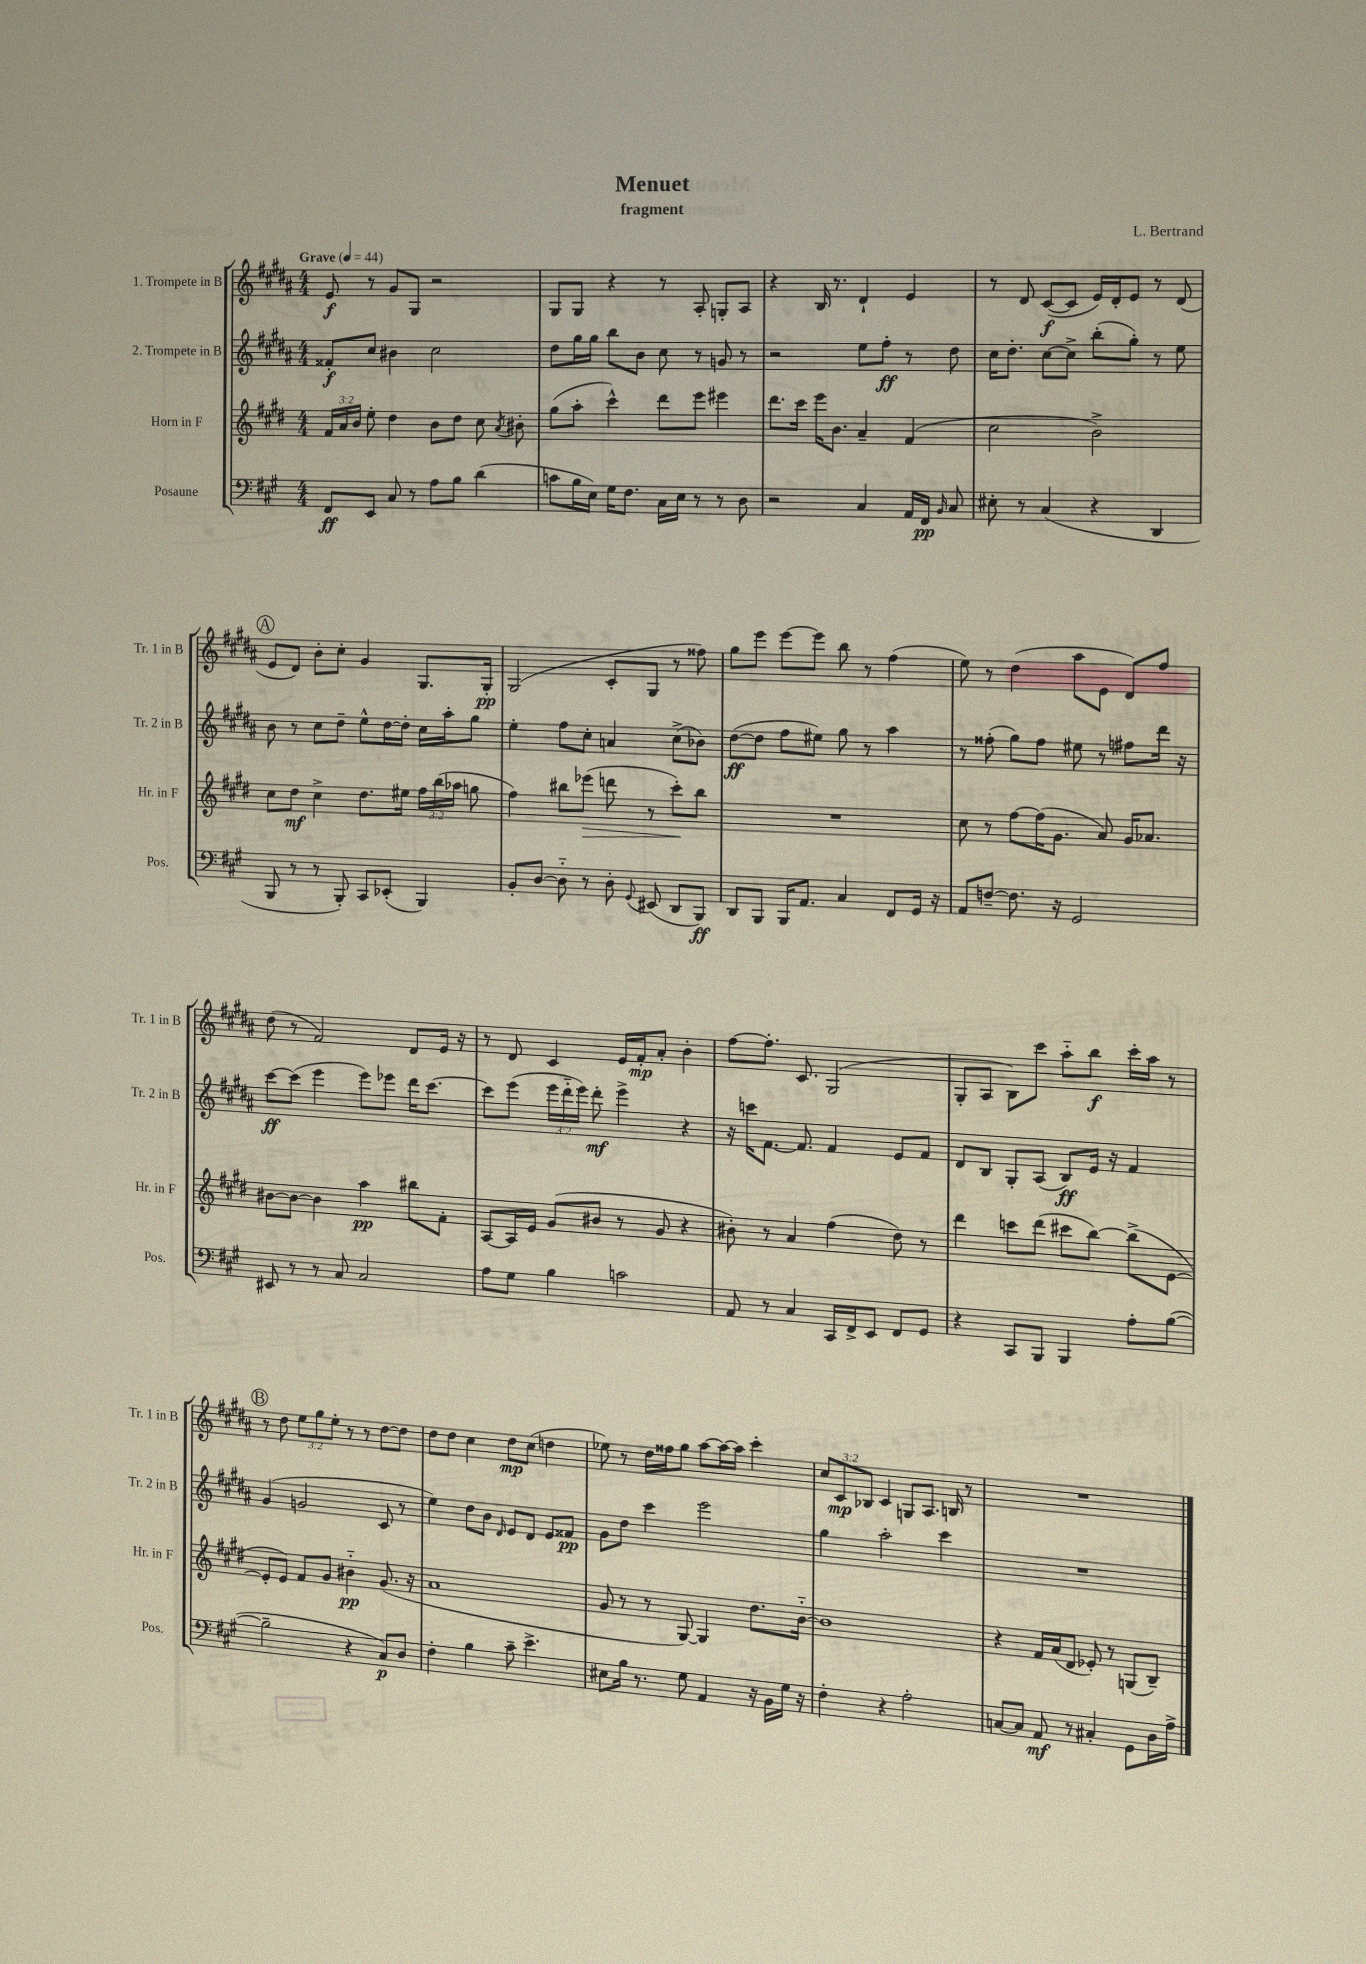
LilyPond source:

\header { title = "Menuet" composer = "L. Bertrand" subtitle = "fragment" }
<<
\new StaffGroup <<
\new Staff = "s0" \with { instrumentName = "1. Trompete in B" shortInstrumentName = "Tr. 1 in B" } {
    \clef treble \key b \major \numericTimeSignature \time 4/4 \override Staff.TupletNumber.text = #tuplet-number::calc-fraction-text \tempo "Grave" 4 = 44
    \autoBeamOff e'8\f r8 gis'8[ gis8] r2 |
    gis8[ gis8] r4 r8 ais8-. g8[-. ais8] |
    r4 b16 r8. dis'4-! e'4 |
    r8 dis'8 cis'8[~\f( cis'8] e'16[) dis'16-. e'8] r8 dis'8( |
    \mark \markup { \circle "A" } e'8[ dis'8]) b'8[-. cis''8]-. gis'4 gis8.[ gis16]-.\pp |
    gis2( cis'8[-. gis8] r8 fisis''8) |
    gis''8[ e'''8] e'''8[~ e'''8] b''8 r8 fis''4( |
    e''8) r8 dis''4( ais''8[ e'8] dis'8[) fis''8] |
    dis''8( r8 fis'2) dis'8[ e'16] r16 |
    r8 dis'8 cis'4 e'16[ fis'16-.\mp ais'8]-. b'4-. |
    fis''8[~ fis''8.]-. cis'8. gis2( |
    gis8[-. ais8] b8[) cis'''8] ais''8[-_ b''8]\f cis'''16[-. ais''16] r8 |
    \mark \markup { \circle "B" } r8 dis''8 \tuplet 3/2 { e''8[ gis''8 e''8]-. } r8 r8 dis''8[~ dis''8] |
    dis''8[ dis''8] cis''4 dis''8[\mp cis''8]( d''4 |
    ees''8) r8 dis''16[ fisis''16 gis''8] ais''8[~ ais''16~ ais''16] cis'''4-. |
    \tuplet 3/2 { cis''8[ cis'8\mp bes8] } cis'4 g8[ ais8.] b16 r8 |
    R1 \bar "|." |
}
\new Staff = "s1" \with { instrumentName = "2. Trompete in B" shortInstrumentName = "Tr. 2 in B" } {
    \clef treble \key b \major \numericTimeSignature \time 4/4 \override Staff.TupletNumber.text = #tuplet-number::calc-fraction-text
    \autoBeamOff fisis'8[-.\f cis''8] bis'4 cis''2 |
    dis''8[ gis''16 gis''16] b''8[ b'8] cis''8 r8 g'8 r8 |
    r2 e''8[ fis''8]-.\ff r8 dis''8 |
    cis''16[ dis''8.]-. cis''8[~ cis''8]-> b''8[-.( gis''8]-.) r8 e''8 |
    \mark \markup { \circle "A" } b'8 r8 cis''8[ dis''8]-- e''8[-^ dis''16~ dis''16]-. cis''16[ ais''16-. gis''8] |
    e''4-. fis''8[ cis''8]-. a'4 cis''8[->( bes'8]) |
    dis''8[~\ff( dis''8] fis''8[ eis''8]) gis''8 r8 ais''4 |
    r8 fisis''8-.( gis''8[) fisis''8] eis''8 r8 fis''8[ dis'''16] r16 |
    cis'''8[~\ff cis'''8]( e'''4 e'''8[) ees'''8] dis'''16[ cis'''8.]~ |
    cis'''8[ e'''8]( \tuplet 3/2 { e'''16[ dis'''16-_ e'''16]) } dis'''8-.\mf e'''4-> r4 |
    r16 c'''16[ fis'8.]~ fis'8. fis'4 e'8[ fis'8] |
    dis'8[ b8] gis8[-. ais8]( b8[\ff) e'16] r16 fis'4 |
    \mark \markup { \circle "B" } gis'4( g'2 cis'8 r8 |
    e''4) dis''8[ b'8] \grace { dis'16 } e'8[ dis'8] e'8[ fisis'8]\pp |
    gis'8[ dis''8] cis'''4 e'''2 |
    gis''4 ais''2-. cis'''4 |
    R1 \bar "|." |
}
\new Staff = "s2" \with { instrumentName = "Horn in F" shortInstrumentName = "Hr. in F" } {
    \clef treble \key e \major \numericTimeSignature \time 4/4 \override Staff.TupletNumber.text = #tuplet-number::calc-fraction-text
    \autoBeamOff \tuplet 3/2 { fis'16[ a'16 b'16] } e''8-. dis''4 b'8[ dis''8] cis''8 \acciaccatura { a'8 } bis'8-. |
    gis''8[( a''8]-. cis'''4-^) dis'''8[ e'''8] eis'''4 |
    dis'''8.[ cis'''16] e'''16[ b'8.] a'4-- fis'4( |
    cis''2 b'2->) |
    \mark \markup { \circle "A" } cis''8[ dis''8]\mf cis''4-> dis''8.[ eis''16] \tuplet 3/2 { fis''16[ b''16( aes''16] } g''8 |
    fis''4) bis''8[ ees'''8]\>( d'''8 r8 cis'''8[-.\!) bis''8] |
    R1 |
    cis''8 r8 fis''8[~ fis''16( gis'8.] a'8) gis'16[ aes'8.] |
    bis'8[~ bis'8]~ bis'4 a''4\pp bis''8[ fis'8]-. |
    a8[~ a16 e'16] gis'8[( bis'8] r8 gis'8 r4 |
    bis'8-.) r8 a'4 fis''4( dis''8) r8 |
    dis'''4 c'''8[ dis'''8]( cis'''8[ b''8]~) b''8[->( e'8]~ |
    \mark \markup { \circle "B" } e'8[-. e'8]) fis'8[ gis'8] bis'4-_\pp gis'8.( r16 |
    a'1 |
    gis'8 r8 r8 gis8~) gis4 dis''8.[ b'16]~-_ |
    b'1 |
    r4 fis'16[ a'16( dis'8] ees'8-.) r8 g8[( b8]--) \bar "|." |
}
\new Staff = "s3" \with { instrumentName = "Posaune" shortInstrumentName = "Pos." } {
    \clef bass \key a \major \numericTimeSignature \time 4/4
    \autoBeamOff fis,8[\ff e,8] cis8 r8 a8[ b8] d'4( |
    c'8[ b16 e16]) gis16[ fis8.] cis16[ e16] r8 r8 d8 |
    r2 cis4 a,16[ fis,16]\pp \grace { b,16 } cis8 |
    eis8-. r8 cis4( r4 d,4 |
    \mark \markup { \circle "A" } b,,8 r8 r8 b,,8-.) cis,8[ ees,8]-.( b,,4) |
    b,8[-. d8]~ d8-_ r8 d8-. \appoggiatura { gis,8 } eis,8( d,8[ b,,8]\ff) |
    d,8[ b,,8] b,,16[ a,8.] cis4 fis,8[ gis,16] r16 |
    a,8[ f8]~-- f8. r16 gis,2 |
    eis,8 r8 r8 cis8 cis2 |
    a8[ gis8] b4 c'2 |
    a,8 r8 cis4 cis,16[ fis,16-> e,8] fis,8[ gis,8] |
    r4 cis,8[ b,,8] b,,4 a8[-. b8]~( |
    \mark \markup { \circle "B" } b2-- r4 cis8[\p) d8] |
    fis4-. b4 cis'8-- e'4.-> |
    eis8[ b16] r8. gis8 a,4 r16 b,16[ gis16] r16 |
    fis4-. r4 a2-. |
    c8[~ c8] a,8\mf r8 cis4-. gis,8[ d16 a16]-> \bar "|." |
}
>>
>>
\layout { \context { \Score \remove "Bar_number_engraver" } }
